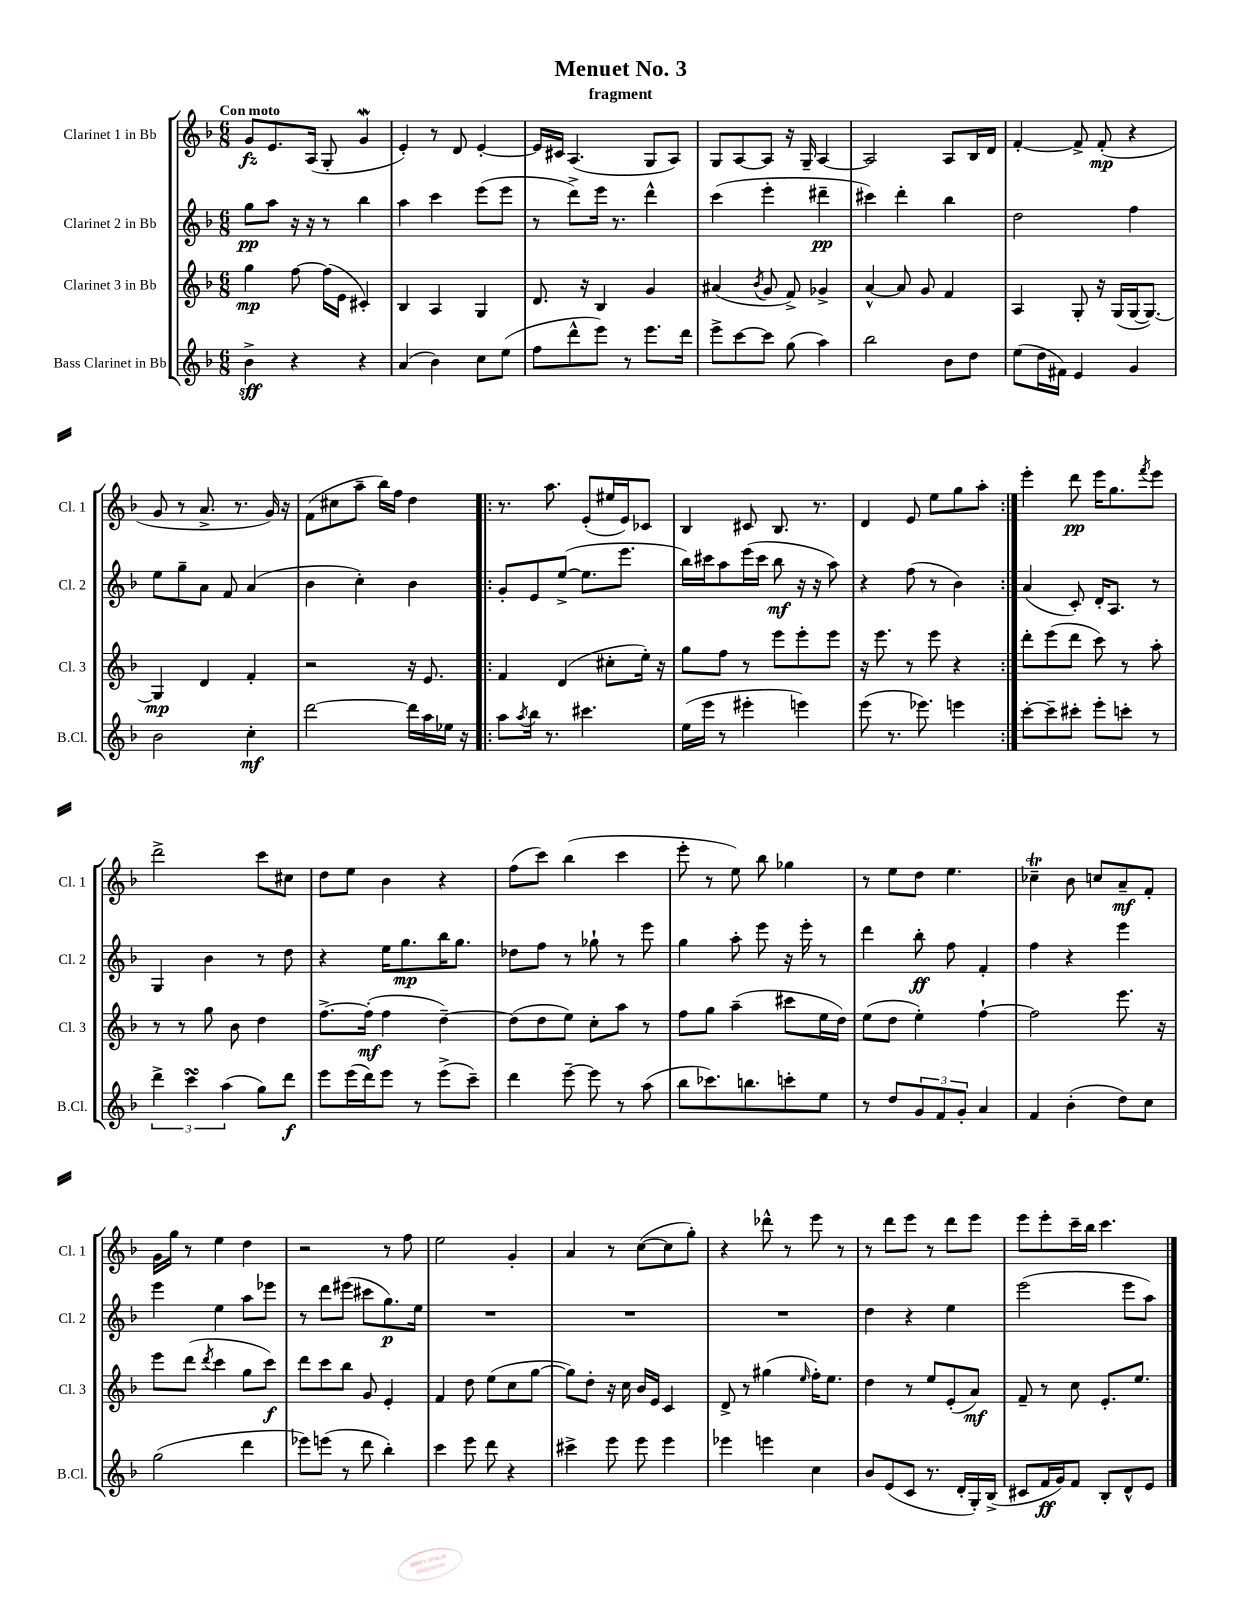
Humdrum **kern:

**kern	**dynam	**kern	**dynam	**kern	**dynam	**kern	**dynam
*part4	*part4	*part3	*part3	*part2	*part2	*part1	*part1
*staff4	*staff4	*staff3	*staff3	*staff2	*staff2	*staff1	*staff1
*I"Bass Clarinet in Bb	*	*I"Clarinet 3 in Bb	*	*I"Clarinet 2 in Bb	*	*I"Clarinet 1 in Bb	*
*I'B.Cl.	*	*I'Cl. 3	*	*I'Cl. 2	*	*I'Cl. 1	*
*clefG2	*	*clefG2	*	*clefG2	*	*clefG2	*
*k[b-]	*	*k[b-]	*	*k[b-]	*	*k[b-]	*
*M6/8	*	*M6/8	*	*M6/8	*	*M6/8	*
=1	=1	=1	=1	=1	=1	=1	=1
!	!	!	!	!	!	!LO:TX:a:B:t=Con moto	!
4b-^\	sff	4gg\	mp	8gg\L	pp	8g/L	fz
.	.	.	.	8aa\J	.	8.e/	.
4r	.	[8ff\	.	16r	.	.	.
.	.	.	.	16r	.	(16A/Jk	.
.	.	(16ff\LL]	.	8r	.	8G'/	.
.	.	16e\JJ	.	.	.	.	.
4r	.	4c#X'/)	.	4bb-\	.	4gW/	.
=2	=2	=2	=2	=2	=2	=2	=2
(4a/	.	4B-/	.	4aa\	.	4e'/)	.
4b-\)	.	4A/	.	4ccc\	.	8r	.
.	.	.	.	.	.	8d/	.
8cc\L	.	4G/	.	(8eee\L	.	[4e'/	.
(8ee\J	.	.	.	8eee\J	.	.	.
=3	=3	=3	=3	=3	=3	=3	=3
8ff\L	.	8.d/	.	8r	.	16e/LL]	.
.	.	.	.	.	.	16c#X/JJ	.
8ddd^^\	.	.	.	8ddd^\L)	.	(4.A/	.
.	.	16r	.	.	.	.	.
8eee\J)	.	4B-/	.	16eee\Jk	.	.	.
.	.	.	.	8.r	.	.	.
8r	.	.	.	.	.	.	.
8.eee\L	.	4g/	.	4ddd^^\	.	8G/L	.
.	.	.	.	.	.	8A/J)	.
16ddd\Jk	.	.	.	.	.	.	.
=4	=4	=4	=4	=4	=4	=4	=4
8eee^\L	.	(4a#X/	.	(4ccc\	.	8G/L	.
[8ccc\	.	.	.	.	.	[8A/	.
.	.	8qb-/	.	.	.	.	.
8ccc\J]	.	8g/	.	4eee'\	.	8A/J]	.
(8gg\	.	8f^/)	.	.	.	16r	.
.	.	.	.	.	.	16G~/	.
4aa\)	.	4g-X^/	.	4ddd#X~\	pp	[4A/	.
=5	=5	=5	=5	=5	=5	=5	=5
2bb-\	.	[4a^^/	.	4ccc#X\)	.	2A/]	.
.	.	8a/]	.	4ddd'\	.	.	.
.	.	8g/	.	.	.	.	.
8b-\L	.	4f/	.	4bb-\	.	8A/L	.
8dd\J	.	.	.	.	.	16B-/L	.
.	.	.	.	.	.	16d/JJ	.
=6	=6	=6	=6	=6	=6	=6	=6
(8ee\L	.	4A/	.	2dd\	.	[4f'/	.
16dd\L	.	.	.	.	.	.	.
16f#X\JJ)	.	.	.	.	.	.	.
4e/	.	8G'/	.	.	.	8f^/]	.
.	.	16r	.	.	.	(8f'/	mp
.	.	(16G/LL	.	.	.	.	.
4g/	.	[16G/J	.	4ff\	.	4r	.
.	.	8.G/J_)	.	.	.	.	.
!!LO:LB:g=z
=7	=7	=7	=7	=7	=7	=7	=7
2b-\	.	4G/]	mp	8ee\L	.	8g/	.
.	.	.	.	8gg~\	.	8r	.
.	.	4d/	.	8a\J	.	8.a^/	.
.	.	.	.	8f/	.	.	.
.	.	.	.	.	.	8.r	.
4cc'\	mf	4f'/	.	(4a/	.	.	.
.	.	.	.	.	.	16g/)	.
.	.	.	.	.	.	16r	.
=8	=8	=8	=8	=8	=8	=8	=8
[2ddd\	.	2r	.	4b-\	.	(8f\L	.
.	.	.	.	.	.	8cc#X\	.
.	.	.	.	4cc'\)	.	8aa~\J	.
.	.	.	.	.	.	16bb-\LL)	.
.	.	.	.	.	.	16ff\JJ	.
16ddd\LL]	.	16r	.	4b-\	.	4dd\	.
16aa\	.	8.e/	.	.	.	.	.
16ee-X\JJ	.	.	.	.	.	.	.
16r	.	.	.	.	.	.	.
=9!|:	=9!|:	=9!|:	=9!|:	=9!|:	=9!|:	=9!|:	=9!|:
8aa\L	.	4f/	.	8g'/L	.	8.r	.
8qaa/	.	.	.	.	.	.	.
16bb-\Jk	.	.	.	8e/	.	.	.
8.r	.	.	.	.	.	8.aa\	.
.	.	(4d/	.	([8ee^/J	.	.	.
4.ccc#X\	.	.	.	8.ee\L]	.	(8e'/L	.
.	.	8cc#X'\L	.	.	.	16ee#X/L	.
.	.	.	.	8.eee\J	.	16e/J)	.
.	.	16ee'\Jk)	.	.	.	8c-X/J	.
.	.	16r	.	.	.	.	.
=10	=10	=10	=10	=10	=10	=10	=10
(16ee\LL	.	8gg\L	.	16bb-\LL)	.	4B-/	.
16eee\JJ	.	.	.	16ccc#X\J	.	.	.
8r	.	8ff\J	.	8aa\	.	.	.
4eee#X'\	.	8r	.	(16eee\L	.	8c#X/	.
.	.	.	.	16ccc#\JJ	.	.	.
.	.	8eee\L	.	8bb-\	mf	8.B-/	.
4eeen\)	.	8eee'\	.	16r	.	.	.
.	.	.	.	16r	.	8.r	.
.	.	8eee\J	.	8aa\)	.	.	.
=11	=11	=11	=11	=11	=11	=11	=11
(8eee\	.	16r	.	4r	.	4d/	.
.	.	8.eee\	.	.	.	.	.
8.r	.	.	.	.	.	.	.
.	.	8r	.	(8ff\	.	8e/	.
8.eee-X\)	.	.	.	.	.	.	.
.	.	8eee\	.	8r	.	8ee\L	.
4eeen\	.	4r	.	4b-\)	.	8gg\	.
.	.	.	.	.	.	8aa'\J	.
=12:|!	=12:|!	=12:|!	=12:|!	=12:|!	=12:|!	=12:|!	=12:|!
[8ccc'\L	.	8ddd'\L	.	(4a/	.	4eee'\	.
8ccc~\]	.	(8eee\	.	.	.	.	.
8ccc#X'\J	.	8ddd\J	.	8c'/)	.	8ddd\	pp
8eee'\L	.	8ccc\)	.	16d'/KL	.	16eee\KL	.
.	.	.	.	8.A/J	.	8.gg\	.
8cccn'\J	.	8r	.	.	.	.	.
.	.	.	.	.	.	8qfff/	.
8r	.	8aa'\	.	8r	.	8eee\J	.
!!LO:LB:g=z
=13	=13	=13	=13	=13	=13	=13	=13
6ddd^\	.	8r	.	4G/	.	2ddd^\	.
.	.	8r	.	.	.	.	.
6cccsSSS\	.	.	.	.	.	.	.
.	.	8gg\	.	4b-\	.	.	.
(6aa\	.	.	.	.	.	.	.
.	.	8b-\	.	.	.	.	.
8gg\L)	.	4dd\	.	8r	.	8ccc\L	.
8ddd\J	f	.	.	8dd\	.	8cc#X\J	.
=14	=14	=14	=14	=14	=14	=14	=14
8eee\L	.	[8.ff^\L	.	4r	.	8dd\L	.
(16eee\L	.	.	.	.	.	8ee\J	.
16ddd\J)	.	(16ff'\Jk]	mf	.	.	.	.
8eee\J	.	4ff\	.	16ee\KL	.	4b-\	.
.	.	.	.	8.gg\	mp	.	.
8r	.	.	.	.	.	.	.
(8eee^\L	.	[4dd~\)	.	16bb-\K	.	4r	.
.	.	.	.	8.gg\J	.	.	.
8ccc~\J)	.	.	.	.	.	.	.
=15	=15	=15	=15	=15	=15	=15	=15
4ddd\	.	(8dd\L]	.	8dd-X\L	.	(8ff\L	.
.	.	8dd\	.	8ff\J	.	8ccc\J)	.
[8eee~\	.	8ee\J)	.	8r	.	(4bb-\	.
8eee\]	.	8cc'\L	.	8gg-X`\	.	.	.
8r	.	8aa\J	.	8r	.	4ccc\	.
(8aa\	.	8r	.	8eee\	.	.	.
=16	=16	=16	=16	=16	=16	=16	=16
8bb-\L	.	8ff\L	.	4gg\	.	8eee'\	.
8.ccc-X\)	.	8gg\J	.	.	.	8r	.
.	.	(4aa~\	.	8aa'\	.	8ee\)	.
8.bbn\	.	.	.	.	.	.	.
.	.	.	.	8eee\	.	8bb-\	.
8cccn'\	.	8ccc#X\L	.	16r	.	4gg-X\	.
.	.	.	.	16eee'\	.	.	.
8ee\J	.	16ee\L	.	8r	.	.	.
.	.	16dd\JJ)	.	.	.	.	.
=17	=17	=17	=17	=17	=17	=17	=17
8r	.	(8ee\L	.	4ddd\	.	8r	.
8dd/L	.	8dd\J	.	.	.	8ee\L	.
12g/	.	4ee'\)	.	8bb-'\	ff	8dd\J	.
12f/	.	.	.	.	.	.	.
.	.	.	.	8ff\	.	4.ee\	.
12g'/J	.	.	.	.	.	.	.
4a/	.	[4ff`\	.	4f'/	.	.	.
=18	=18	=18	=18	=18	=18	=18	=18
4f/	.	2ff\]	.	4ff\	.	4cc-XT~\	.
(4b-'\	.	.	.	4r	.	8b-\	.
.	.	.	.	.	.	8ccn/L	.
8dd\L)	.	8.eee\	.	4eee\	.	8a~/	mf
8cc\J	.	.	.	.	.	8f'/J	.
.	.	16r	.	.	.	.	.
!!LO:LB:g=z
=19	=19	=19	=19	=19	=19	=19	=19
(2gg\	.	8eee\L	.	4eee\	.	16g\LL	.
.	.	.	.	.	.	16gg\JJ	.
.	.	(8ddd\J	.	.	.	8r	.
.	.	8qddd/	.	.	.	.	.
.	.	4ccc\	.	4ee\	.	4ee\	.
4ddd\	.	8gg\L	.	8aa\L	.	4dd\	.
.	.	8ccc\J)	f	8eee-X\J	.	.	.
=20	=20	=20	=20	=20	=20	=20	=20
8eee-X\L)	.	8ddd\L	.	8r	.	2r	.
(8eeen\J	.	8ccc\	.	8ddd\L	.	.	.
8r	.	8bb-\J	.	(8eee#X\J	.	.	.
8ddd\	.	8g/	.	8ccc#X\L	.	.	.
4bb-'\)	.	4e'/	.	8.gg\)	p	8r	.
.	.	.	.	.	.	8ff\	.
.	.	.	.	16ee\Jk	.	.	.
=21	=21	=21	=21	=21	=21	=21	=21
4ccc\	.	4f/	.	2.r	.	2ee\	.
8eee\	.	8dd\	.	.	.	.	.
8ddd\	.	(8ee\L	.	.	.	.	.
4r	.	8cc\	.	.	.	4g'/	.
.	.	[8gg\J	.	.	.	.	.
=22	=22	=22	=22	=22	=22	=22	=22
4ccc#X^\	.	8gg\L])	.	2.r	.	4a/	.
.	.	8dd'\J	.	.	.	.	.
8eee\	.	16r	.	.	.	8r	.
.	.	16cc\	.	.	.	.	.
8eee\	.	16b-/LL	.	.	.	([8cc\L	.
.	.	16e/JJ	.	.	.	.	.
4eee\	.	4c/	.	.	.	8cc\]	.
.	.	.	.	.	.	8gg'\J)	.
=23	=23	=23	=23	=23	=23	=23	=23
4eee-X\	.	8d^/	.	2.r	.	4r	.
.	.	8r	.	.	.	.	.
4eeen\	.	(4gg#X\	.	.	.	8ddd-X^^\	.
.	.	.	.	.	.	8r	.
.	.	16qqee/	.	.	.	.	.
4cc\	.	16ff'\KL)	.	.	.	8eee\	.
.	.	8.ee\J	.	.	.	.	.
.	.	.	.	.	.	8r	.
=24	=24	=24	=24	=24	=24	=24	=24
8b-/L	.	4dd\	.	4dd\	.	8r	.
(8e/	.	.	.	.	.	8ddd\L	.
8c/J	.	8r	.	4r	.	8eee\J	.
8.r	.	8ee/L	.	.	.	8r	.
.	.	(8e'/	.	4ee\	.	8ddd\L	.
16d'/LL	.	.	.	.	.	.	.
16G'/)	.	8a/J)	mf	.	.	8eee\J	.
(16B-^/JJ	.	.	.	.	.	.	.
=25	=25	=25	=25	=25	=25	=25	=25
8c#X/L	.	8f~/	.	(2eee\	.	8eee\L	.
16f/L	ff	8r	.	.	.	8eee'\	.
16g/J)	.	.	.	.	.	.	.
8f/J	.	8cc\	.	.	.	16ccc~\L	.
.	.	.	.	.	.	16bb-\JJ	.
8B-'/L	.	8.e'/L	.	.	.	4.ccc\	.
8d^^/	.	.	.	8eee\L	.	.	.
.	.	8.ee/J	.	.	.	.	.
8e/J	.	.	.	8aa\J)	.	.	.
==	==	==	==	==	==	==	==
*-	*-	*-	*-	*-	*-	*-	*-
